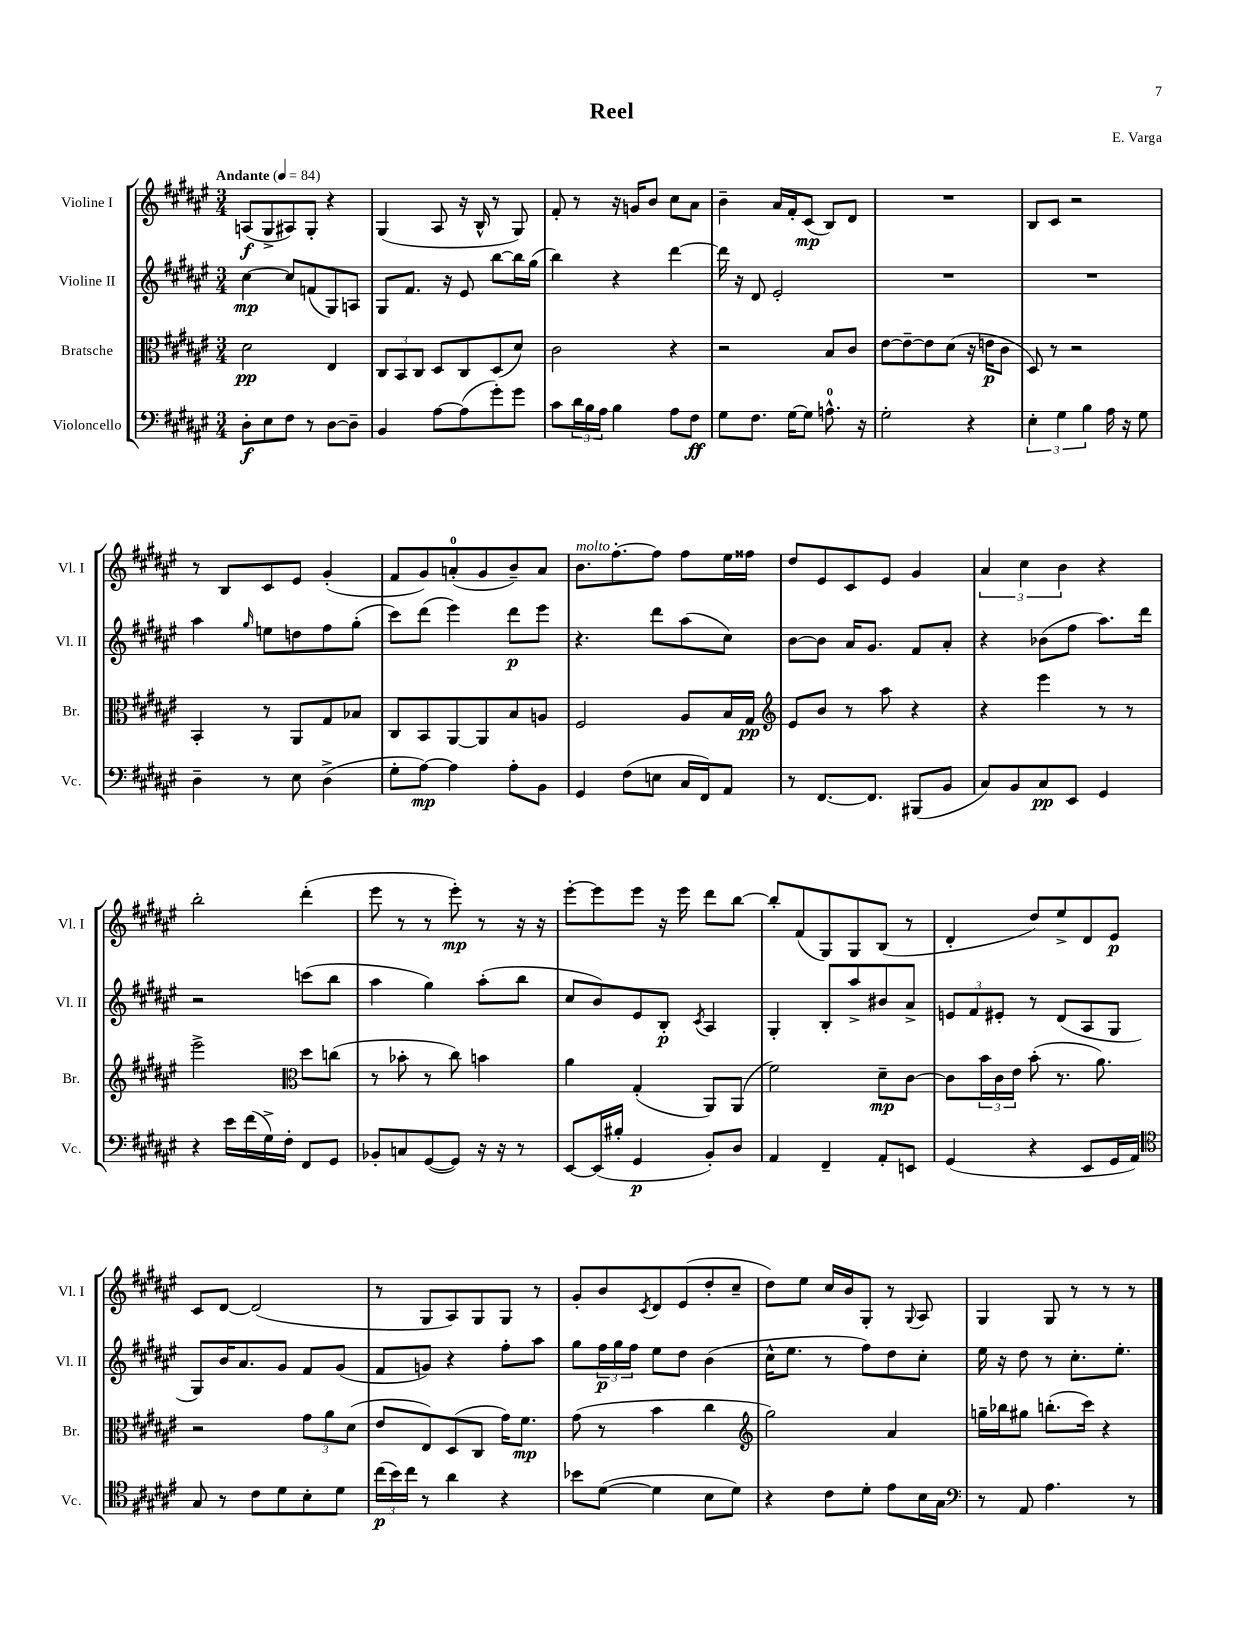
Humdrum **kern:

**kern	**dynam	**kern	**dynam	**kern	**dynam	**kern	**dynam
*part4	*part4	*part3	*part3	*part2	*part2	*part1	*part1
*staff4	*staff4	*staff3	*staff3	*staff2	*staff2	*staff1	*staff1
*I"Violoncello	*	*I"Bratsche	*	*I"Violine II	*	*I"Violine I	*
*I'Vc.	*	*I'Br.	*	*I'Vl. II	*	*I'Vl. I	*
*clefF4	*	*clefC3	*	*clefG2	*	*clefG2	*
*k[f#c#g#d#a#e#]	*	*k[f#c#g#d#a#e#]	*	*k[f#c#g#d#a#e#]	*	*k[f#c#g#d#a#e#]	*
*M3/4	*	*M3/4	*	*M3/4	*	*M3/4	*
*MM84	*	*MM84	*	*MM84	*	*MM84	*
=1	=1	=1	=1	=1	=1	=1	=1
!	!	!	!	!	!	!LO:TX:a:B:t=Andante	!
8D#'\L	f	2d#\	pp	[4cc#\	mp	(8An/L	f
8E#\	.	.	.	.	.	8G#^/	.
8F#\J	.	.	.	8cc#/L]	.	8A#X/)	.
8r	.	.	.	(8fn/	.	8G#'/J	.
[8D#\L	.	4E#/	.	8G#/)	.	4r	.
8D#~\J]	.	.	.	8An/J	.	.	.
=2	=2	=2	=2	=2	=2	=2	=2
4BB/	.	12C#/L	.	8G#/L	.	(4G#/	.
.	.	12BB/	.	.	.	.	.
.	.	.	.	8.f#/J	.	.	.
.	.	12C#/J	.	.	.	.	.
[8A#\L	.	8D#/L	.	.	.	8A#/	.
.	.	.	.	16r	.	.	.
(8A#\]	.	8C#/	.	8e#/	.	16r	.
.	.	.	.	.	.	16B^^/	.
8g#'\)	.	(8D#/	.	[8bb\L	.	8r	.
8g#\J	.	8d#/J)	.	16bb\L]	.	8G#/)	.
.	.	.	.	(16gg#\JJ	.	.	.
=3	=3	=3	=3	=3	=3	=3	=3
8c#\L	.	2c#\	.	4bb\)	.	8f#'/	.
24d#\L	.	.	.	.	.	8r	.
24B\	.	.	.	.	.	.	.
24A#\JJ	.	.	.	.	.	.	.
4B\	.	.	.	4r	.	16r	.
.	.	.	.	.	.	16gn/KL	.
.	.	.	.	.	.	8b/J	.
8A#\L	.	4r	.	[4ddd#\	.	8cc#\L	.
8F#\J	ff	.	.	.	.	8a#\J	.
=4	=4	=4	=4	=4	=4	=4	=4
8G#\L	.	2r	.	16ddd#\]	.	4b~\	.
.	.	.	.	16r	.	.	.
8.F#\J	.	.	.	8d#/	.	.	.
.	.	.	.	2e#'/	.	16a#/LL	.
[16G#\KL	.	.	.	.	.	16f#'/J	.
8G#\J]	.	.	.	.	.	(8c#/J	mp
8.An^^\	.	8B/L	.	.	.	8B/L)	.
.	.	8c#/J	.	.	.	8d#/J	.
16r	.	.	.	.	.	.	.
=5	=5	=5	=5	=5	=5	=5	=5
2G#'\	.	[8e#\L	.	2.r	.	2.r	.
.	.	8e#~\_	.	.	.	.	.
.	.	8e#\]	.	.	.	.	.
.	.	(8d#\J	.	.	.	.	.
4r	.	16r	.	.	.	.	.
.	.	16en\KL	p	.	.	.	.
.	.	8c#\J	.	.	.	.	.
=6	=6	=6	=6	=6	=6	=6	=6
6E#'\	.	8D#/)	.	2.r	.	8B/L	.
.	.	8r	.	.	.	8c#/J	.
6G#\	.	.	.	.	.	.	.
.	.	2r	.	.	.	2r	.
6B\	.	.	.	.	.	.	.
16A#\	.	.	.	.	.	.	.
16r	.	.	.	.	.	.	.
8G#\	.	.	.	.	.	.	.
!!LO:LB:g=z
=7	=7	=7	=7	=7	=7	=7	=7
4D#~\	.	4BB'/	.	4aa#\	.	8r	.
.	.	.	.	.	.	8B/L	.
.	.	.	.	16qqgg#/	.	.	.
8r	.	8r	.	8een\L	.	8c#/	.
8E#\	.	8AA#/L	.	8ddn\	.	8e#/J	.
(4D#^\	.	8G#/	.	8ff#\	.	(4g#'/	.
.	.	8B-X/J	.	(8gg#'\J	.	.	.
=8	=8	=8	=8	=8	=8	=8	=8
8G#'\L	.	8C#/L	.	8ccc#\L)	.	8f#/L	.
[8A#\J)	mp	8BB/	.	(8ddd#\J	.	8g#/)	.
4A#\]	.	[8AA#/	.	4eee#\)	.	(8an'/	.
.	.	8AA#/]	.	.	.	8g#/	.
8A#'\L	.	8B/	.	8ddd#\L	p	8b~/)	.
8BB\J	.	8An/J	.	8eee#\J	.	8a/J	.
=9	=9	=9	=9	=9	=9	=9	=9
!	!	!	!	!	!	!LO:TX:a:i:t=molto	!
4GG#/	.	2F#/	.	4.r	.	8.b\L	.
.	.	.	.	.	.	[8.ff#'\	.
(8F#\L	.	.	.	.	.	.	.
8En\J	.	.	.	8ddd#\L	.	8ff#\J]	.
16C#/LL	.	8A#/L	.	(8aa#\	.	8ff#\L	.
16FF#/J)	.	.	.	.	.	.	.
8AA#/J	.	16B/L	.	8cc#\J)	.	16ee#\L	.
.	.	16G#/JJ	pp	.	.	16ff##X\JJ	.
=10	=10	=10	=10	=10	=10	=10	=10
*	*	*clefG2	*	*	*	*	*
8r	.	8e#/L	.	[8b\L	.	8dd#/L	.
[8.FF#/L	.	8b/J	.	8b\J]	.	8e#/	.
.	.	8r	.	16a#/KL	.	8c#/	.
8.FF#/J]	.	.	.	8.g#/J	.	.	.
.	.	8aa#\	.	.	.	8e#/J	.
(8BBB#X/L	.	4r	.	8f#/L	.	4g#/	.
8BB/J	.	.	.	8a#'/J	.	.	.
=11	=11	=11	=11	=11	=11	=11	=11
8C#/L)	.	4r	.	4r	.	6a#/	.
8BB/	.	.	.	.	.	.	.
.	.	.	.	.	.	6cc#\	.
8C#/	pp	4eee#\	.	(8b-X\L	.	.	.
.	.	.	.	.	.	6b\	.
8EE#/J	.	.	.	8ff#\J	.	.	.
4GG#/	.	8r	.	8.aa#\L)	.	4r	.
.	.	8r	.	.	.	.	.
.	.	.	.	16ddd#\Jk	.	.	.
!!LO:LB:g=z
=12	=12	=12	=12	=12	=12	=12	=12
4r	.	2eee#^\	.	2r	.	2bb'\	.
16e#\LL	.	.	.	.	.	.	.
(16f#\	.	.	.	.	.	.	.
16G#^\)	.	.	.	.	.	.	.
16F#'\JJ	.	.	.	.	.	.	.
*	*	*clefC3	*	*	*	*	*
8FF#/L	.	8dd#\L	.	(8cccn\L	.	(4ddd#'\	.
8GG#/J	.	(8ccn\J	.	8bb\J	.	.	.
=13	=13	=13	=13	=13	=13	=13	=13
8BB-X'/L	.	8r	.	4aa#\	.	8eee#\	.
8Cn/	.	8b-X'\	.	.	.	8r	.
([8GG#/	.	8r	.	4gg#\)	.	8r	.
8GG#/J])	.	8cc#\)	.	.	.	8eee#'\)	mp
16r	.	4bn\	.	(8aa#'\L	.	8r	.
16r	.	.	.	.	.	.	.
8r	.	.	.	8bb\J	.	16r	.
.	.	.	.	.	.	16r	.
=14	=14	=14	=14	=14	=14	=14	=14
[8EE#/L	.	4a#\	.	8cc#/L	.	[8eee#'\L	.
(16EE#/L]	.	.	.	8b/)	.	8eee#\]	.
16B#X'/JJ	.	.	.	.	.	.	.
4GG#/	p	(4G#'/	.	8e#/	.	8eee#\J	.
.	.	.	.	8B'/J	p	16r	.
.	.	.	.	.	.	16eee#\	.
.	.	.	.	8qc#/	.	.	.
8BB'/L)	.	8AA#/L)	.	4A#/	.	8ddd#\L	.
8D#/J	.	(8AA#/J	.	.	.	[8bb\J	.
=15	=15	=15	=15	=15	=15	=15	=15
4AA#/	.	2f#\)	.	4G#'/	.	8bb'/L]	.
.	.	.	.	.	.	(8f#/	.
4FF#~/	.	.	.	8B'/L	.	8G#/)	.
.	.	.	.	8aa#^/	.	8G#/	.
8AA#'/L	.	8d#~\L	mp	8b#X/	.	(8B/J	.
8EEn/J	.	[8c#\J	.	8a#^/J	.	8r	.
=16	=16	=16	=16	=16	=16	=16	=16
(4GG#/	.	8c#\L]	.	12en/L	.	4d#'/	.
.	.	.	.	12f#/	.	.	.
.	.	24b\L	.	.	.	.	.
.	.	24c#\	.	12e#X'/J	.	.	.
.	.	24e#\JJ	.	.	.	.	.
4r	.	(8b'\	.	8r	.	8dd#/L)	.
.	.	8.r	.	(8d#/L	.	8ee#^/	.
8EE#/L	.	.	.	8A#/	.	8d#/	.
.	.	8.a#\)	.	.	.	.	.
16GG#/L	.	.	.	8G#/J	.	8e#/J	p
16AA#/JJ)	.	.	.	.	.	.	.
!!LO:LB:g=z
=17	=17	=17	=17	=17	=17	=17	=17
*clefC4	*	*	*	*	*	*	*
8G#/	.	2r	.	8G#/L)	.	8c#/L	.
8r	.	.	.	16b/K	.	[8d#/J	.
.	.	.	.	8.a#/	.	.	.
8c#\L	.	.	.	.	.	(2d#/]	.
8d#\	.	.	.	8g#/J	.	.	.
8B'\	.	12g#\L	.	8f#/L	.	.	.
.	.	12a#\	.	.	.	.	.
8d#\J	.	.	.	(8g#/J	.	.	.
.	.	(12d#\J	.	.	.	.	.
=18	=18	=18	=18	=18	=18	=18	=18
(24cc#\LL	p	8e#/L	.	8f#/L	.	8r	.
24b\)	.	.	.	.	.	.	.
24cc#\JJ	.	.	.	.	.	.	.
8r	.	8E#/)	.	8gn/J)	.	8G#/L	.
4a#\	.	(8D#/	.	4r	.	8A#/)	.
.	.	8C#/J	.	.	.	8G#/	.
4r	.	16g#\KL)	.	8ff#'\L	.	8G#/J	.
.	.	8.f#\J	mp	.	.	.	.
.	.	.	.	8aa#\J	.	8r	.
=19	=19	=19	=19	=19	=19	=19	=19
8b-X\L	.	(8g#\	.	8gg#\L	.	8g#'/L	.
([8d#\J	.	8r	.	24ff#\L	p	8b/	.
.	.	.	.	24gg#\	.	.	.
.	.	.	.	24ff#\JJ	.	.	.
.	.	.	.	.	.	8qc#/	.
4d#\]	.	4b\	.	8ee#\L	.	8d#/	.
.	.	.	.	8dd#\J	.	(8e#/	.
8B\L	.	4cc#\	.	(4b\	.	8dd#'/	.
8d#\J)	.	.	.	.	.	8cc#~/J	.
=20	=20	=20	=20	=20	=20	=20	=20
*	*	*clefG2	*	*	*	*	*
4r	.	2gg#\)	.	16cc#^^\KL	.	8dd#\L)	.
.	.	.	.	8.ee#\J	.	.	.
.	.	.	.	.	.	8ee#\J	.
8c#\L	.	.	.	8r	.	16cc#/LL	.
.	.	.	.	.	.	16b/J	.
8d#'\J	.	.	.	8ff#\L)	.	8G#'/J	.
8e#\L	.	4a#/	.	8dd#\	.	8r	.
.	.	.	.	.	.	8qqG#/	.
16B\L	.	.	.	8cc#'\J	.	8A#/	.
16G#\JJ	.	.	.	.	.	.	.
=21	=21	=21	=21	=21	=21	=21	=21
*clefF4	*	*	*	*	*	*	*
8r	.	16ggn~\LL	.	16ee#\	.	4G#/	.
.	.	16bb-X\J	.	16r	.	.	.
8AA#/	.	8gg#X\J	.	8dd#\	.	.	.
4.A#\	.	(8.bbn'\L	.	8r	.	8G#/	.
.	.	.	.	8.cc#'\L	.	8r	.
.	.	16ccc#\Jk)	.	.	.	.	.
.	.	4r	.	.	.	8r	.
.	.	.	.	8.ee#'\J	.	.	.
8r	.	.	.	.	.	8r	.
==	==	==	==	==	==	==	==
*-	*-	*-	*-	*-	*-	*-	*-
